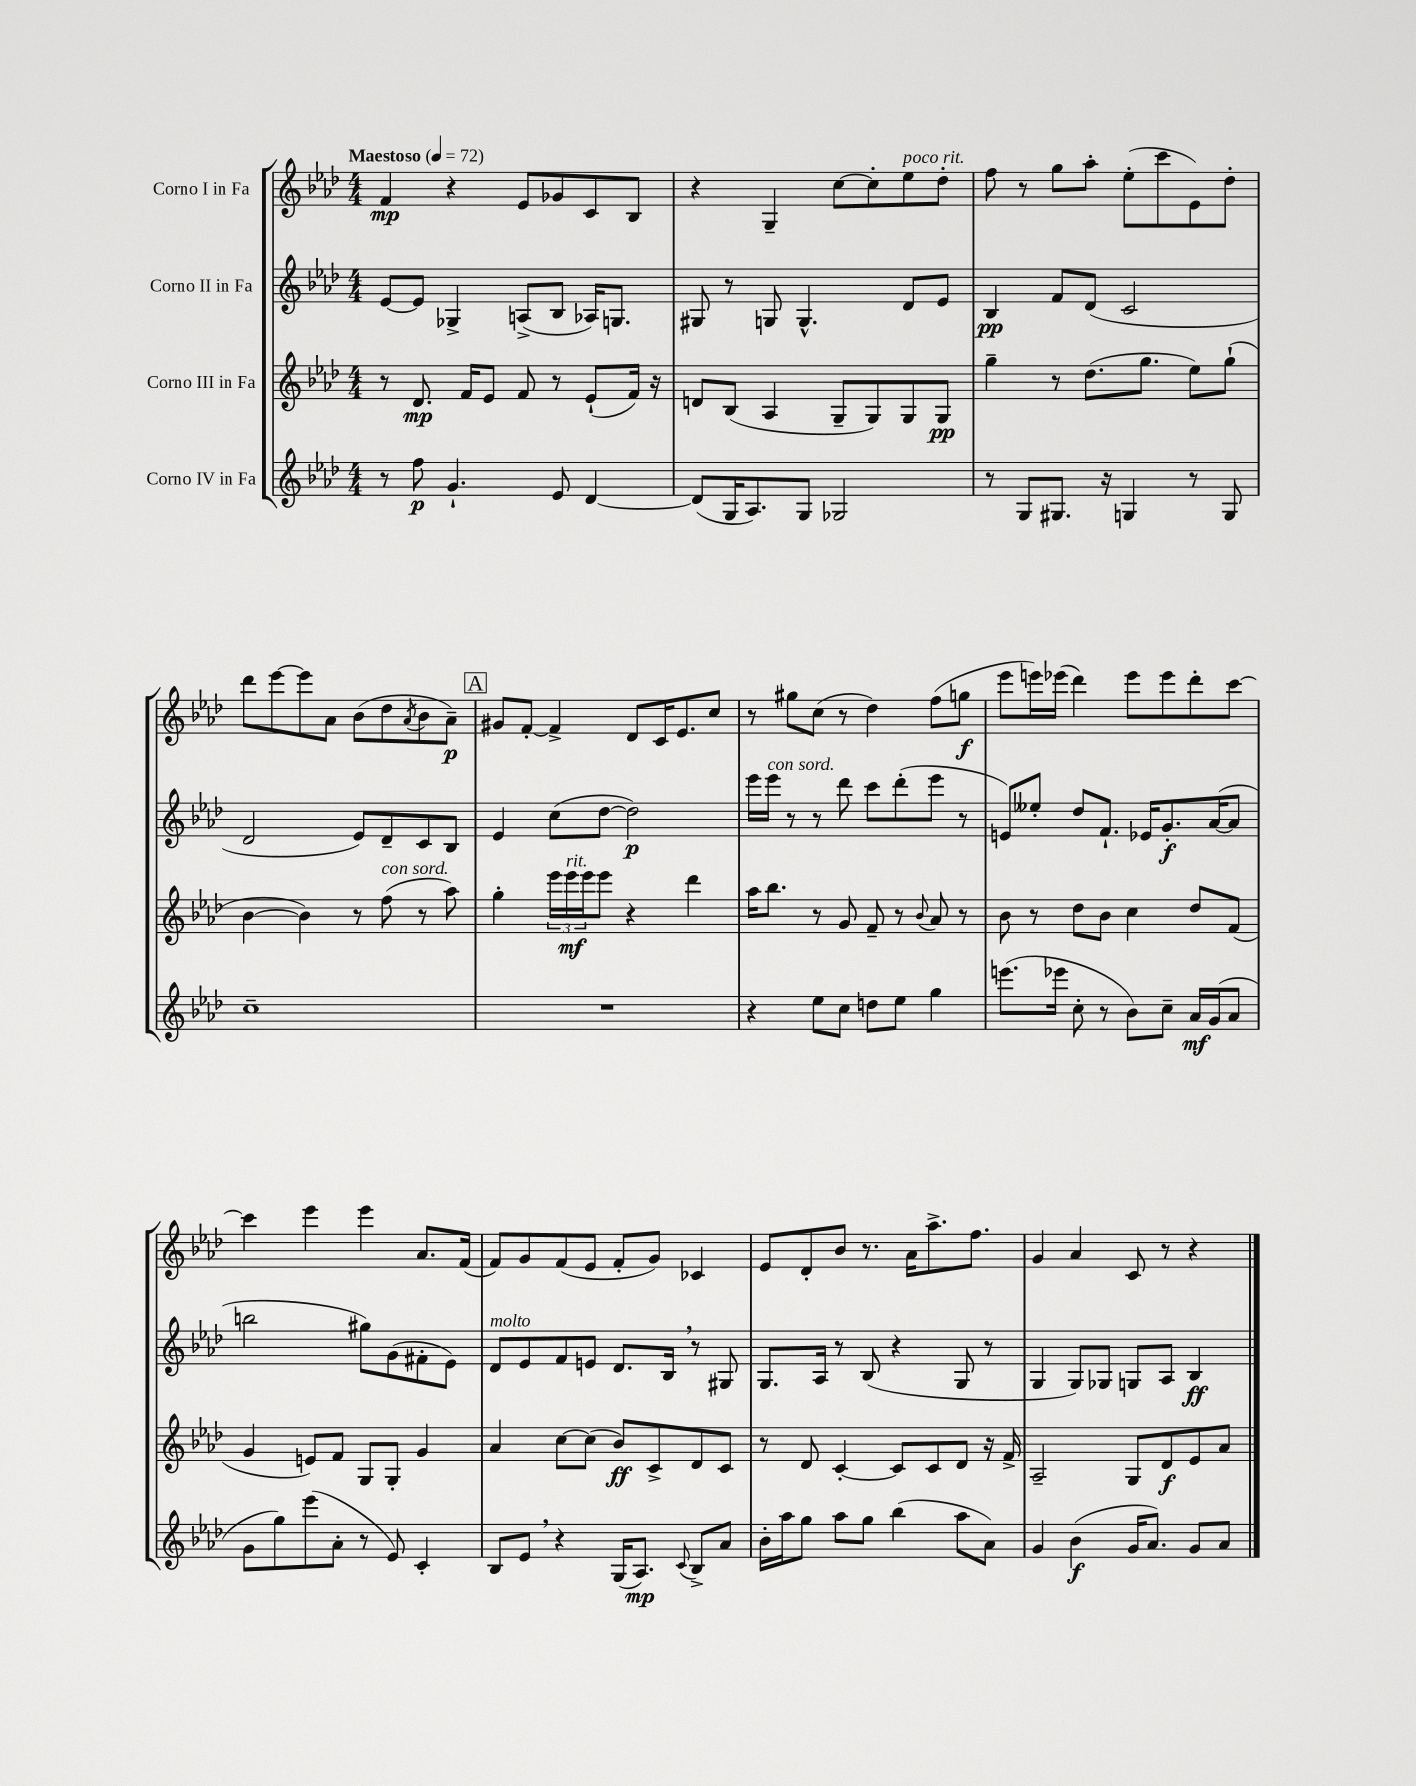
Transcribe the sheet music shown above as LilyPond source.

<<
\new StaffGroup <<
\new Staff = "s0" \with { instrumentName = "Corno I in Fa" } {
    \clef treble \key aes \major \numericTimeSignature \time 4/4 \tempo "Maestoso" 4 = 72
    f'4\mp r4 ees'8 ges'8 c'8 bes8 |
    r4 g4-- c''8~ c''8-. ees''8^\markup { \italic "poco rit." } des''8-. |
    f''8 r8 g''8 aes''8-. ees''8-.( c'''8 ees'8) des''8-. |
    des'''8 ees'''8~ ees'''8 aes'8 bes'8( des''8 \acciaccatura { aes'8 } bes'8 aes'8--\p) |
    \mark \markup { \box "A" } gis'8 f'8~-. f'4-> des'8 c'16 ees'8. c''8 |
    r8 gis''8 c''8( r8 des''4) f''8( g''8\f |
    ees'''8 e'''16) ees'''16( des'''4) ees'''8 ees'''8 des'''8-. c'''8~ |
    c'''4 ees'''4 ees'''4 aes'8. f'16( |
    f'8) g'8 f'8( ees'8 f'8-. g'8) ces'4 |
    ees'8 des'8-. bes'8 r8. aes'16 aes''8.-> f''8. |
    g'4 aes'4 c'8 r8 r4 \bar "|." |
}
\new Staff = "s1" \with { instrumentName = "Corno II in Fa" } {
    \clef treble \key aes \major \numericTimeSignature \time 4/4
    ees'8~ ees'8 ges4-> a8->( bes8 aes16) g8. |
    gis8 r8 g8 g4.-^ des'8 ees'8 |
    bes4\pp f'8 des'8( c'2 |
    des'2 ees'8) des'8-- c'8 bes8 |
    \mark \markup { \box "A" } ees'4 c''8( des''8~ des''2\p) |
    ees'''16 ees'''16^\markup { \italic "con sord." } r8 r8 des'''8 c'''8 des'''8-.( ees'''8 r8 |
    e'8) eeses''8-. des''8 f'8.-! ees'16 g'8.-.\f aes'16~( aes'8 |
    b''2 gis''8) g'8( fis'8-. ees'8) |
    des'8^\markup { \italic "molto" } ees'8 f'8 e'8 des'8. bes16 \breathe r8 gis8 |
    g8. aes16 r8 bes8( r4 g8 r8 |
    g4 g8) ges8 g8 aes8 bes4\ff \bar "|." |
}
\new Staff = "s2" \with { instrumentName = "Corno III in Fa" } {
    \clef treble \key aes \major \numericTimeSignature \time 4/4
    r8 des'8.\mp f'16 ees'8 f'8 r8 ees'8-!( f'16) r16 |
    d'8 bes8( aes4 g8-- g8) g8 g8\pp |
    g''4-- r8 des''8.( g''8. ees''8) g''8-!( |
    bes'4~ bes'4) r8 f''8^\markup { \italic "con sord." }( r8 aes''8) |
    \mark \markup { \box "A" } g''4-. \tuplet 3/2 { ees'''16 ees'''16\mf^\markup { \italic "rit." } ees'''16 } ees'''8 r4 des'''4 |
    aes''16 bes''8. r8 g'8 f'8-- r8 \appoggiatura { bes'8 } aes'8 r8 |
    bes'8 r8 des''8 bes'8 c''4 des''8 f'8( |
    g'4 e'8) f'8 g8 g8-. g'4 |
    aes'4 c''8~ c''8( bes'8\ff) c'8-> des'8 c'8 |
    r8 des'8 c'4~-. c'8 c'8 des'8 r16 f'16-> |
    aes2-- g8 des'8\f ees'8 aes'8 \bar "|." |
}
\new Staff = "s3" \with { instrumentName = "Corno IV in Fa" } {
    \clef treble \key aes \major \numericTimeSignature \time 4/4
    r8 f''8\p g'4.-! ees'8 des'4~ |
    des'8( g16 aes8.) g8 ges2 |
    r8 g8 gis8. r16 g4 r8 g8 |
    c''1-- |
    \mark \markup { \box "A" } R1 |
    r4 ees''8 c''8 d''8 ees''8 g''4 |
    e'''8.( ees'''16 c''8-. r8 bes'8) c''8-- aes'16\mf g'16( aes'8 |
    g'8 g''8) ees'''8( aes'8-. r8 ees'8) c'4-. |
    bes8 ees'8 \breathe r4 g16( aes8.\mp) \appoggiatura { c'8 } bes8-> aes'8 |
    bes'16-. aes''16 g''8 aes''8 g''8 bes''4( aes''8 aes'8) |
    g'4 bes'4\f( g'16 aes'8.) g'8 aes'8 \bar "|." |
}
>>
>>
\layout { \context { \Score \remove "Bar_number_engraver" } }
